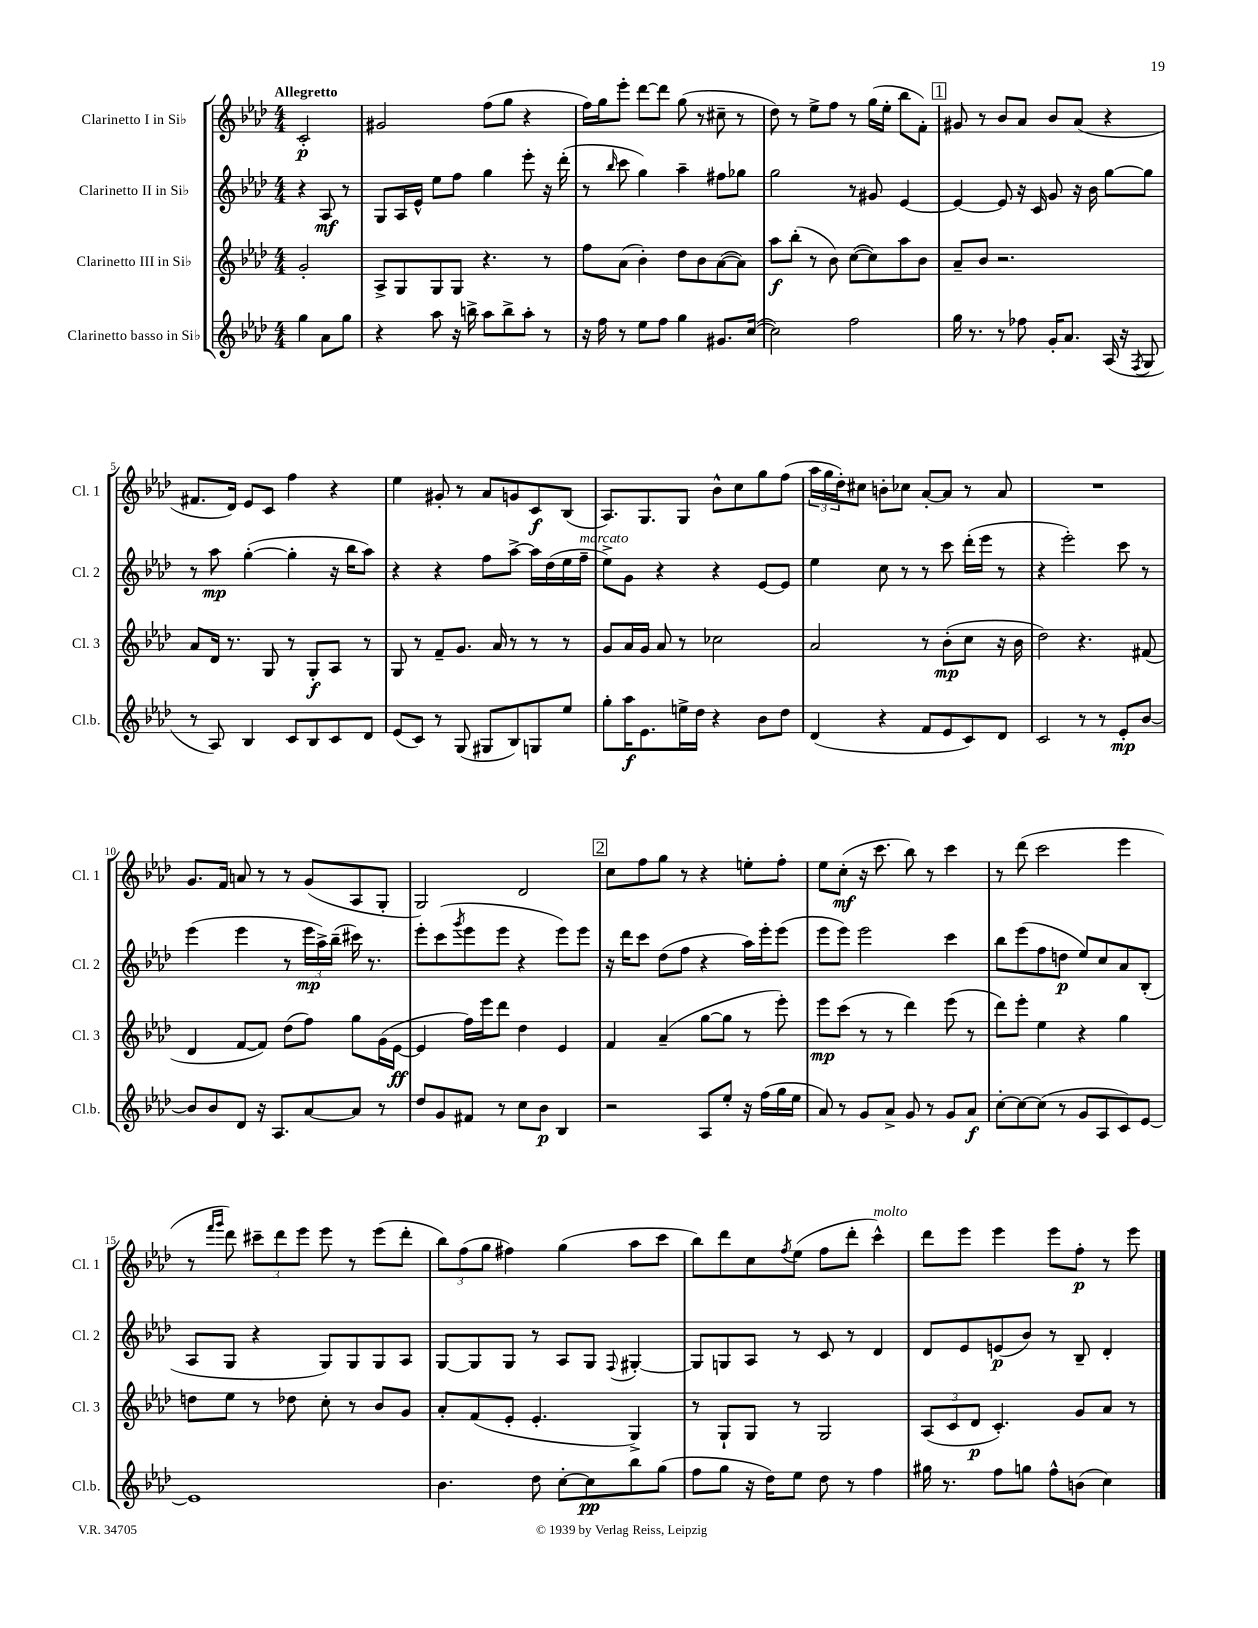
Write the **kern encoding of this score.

**kern	**kern	**kern	**kern
*staff4	*staff3	*staff2	*staff1
*clefG2	*clefG2	*clefG2	*clefG2
*k[b-e-a-d-]	*k[b-e-a-d-]	*k[b-e-a-d-]	*k[b-e-a-d-]
*M4/4	*M4/4	*M4/4	*M4/4
4gg\	2g'/	4r	2c'/
8a-\L	.	8A-/	.
8gg\J	.	8r	.
=	=	=	=
4r	8A-^/L	8G/L	2g#/
.	8G/	16A-/L	.
.	.	16e-^^/JJ	.
8aa-\	8G/	8ee-\L	.
16r	8G/J	8ff\J	.
16bb^\	.	.	.
8aa-\L	4.r	4gg\	(8ff\L
8bb^\	.	.	8gg\J
8aa-'\J	.	8eee-'\	4r
8r	8r	16r	.
.	.	(16ddd-'\	.
=	=	=	=
16r	8ff\L	8r	16ff\LL)
16ff\	.	.	16gg\J
.	.	16qqbb-/	.
8r	(8a-\J	8ccc\	8eee-'\J
8ee-\L	4b-'\)	4gg\)	[8ddd-\L
8ff\J	.	.	8ddd-\]J
4gg\	8dd-\L	4aa-~\	(8gg\
.	8b-\	.	8r
8.g#/L	([8a-\	8ff#\L	8cc#~\
.	8a-\]J)	8gg-\J	8r
([16cc/Jk	.	.	.
=	=	=	=
2cc\])	8aa-\L	2gg\	8dd-\)
.	(8bb-'\J	.	8r
.	8r	.	8ee-^\L
.	8b-\)	.	8ff\J
2ff\	([8cc\L	8r	8r
.	8cc\])	8g#/	(16gg\LL
.	.	.	16ee-'\JJ
.	8aa-\	[4e-/	8bb-\L
.	8b-\J	.	8f'\J)
=	=	=	=
16gg\	8a-~/L	4e-/_	8g#/
8.r	.	.	.
.	8b-/J	.	8r
8r	2.r	8e-/]	8b-/L
8ff-\	.	16r	8a-/J
.	.	16c/	.
16g'/LK	.	8g/	8b-/L
8.a-/J	.	.	.
.	.	16r	(8a-/J
.	.	16b-\	.
(16A-/	.	[8gg\L	4r
16r	.	.	.
8qF/	.	.	.
8G/	.	8gg\]J	.
=	=	=	=
8r	8a-/L	8r	8.f#/L
8A-/)	16d-/Jk	8aa-\	.
.	8.r	.	16d-/Jk)
4B-/	.	([4gg'\	8e-/L
.	8G/	.	8c/J
8c/L	8r	4gg'\]	4ff\
8B-/	8G'/L	.	.
8c/	8A-/J	16r	4r
.	.	16bb-\LK	.
8d-/J	8r	8aa-\J)	.
=	=	=	=
(8e-/L	8G/	4r	4ee-\
8c/J)	8r	.	.
8r	8f~/L	4r	8g#'/
(8G/	8.g/J	.	8r
8G#/L	.	8ff\L	8a-/L
.	16a-/	.	.
8B-/)	8r	[8aa-^\J	8g/
8G/	8r	16aa-\]LL	8c/
.	.	(16dd-\	.
8ee-/J	8r	16ee-\	(8B-/J
.	.	16ff~\JJ	.
=	=	=	=
8gg'\L	8g/L	8ee-^\L)	8.A-/L)
16aa-\K	16a-/L	8g\J	.
8.e-\	16g/JJ	.	8.G/
.	8a-/	4r	.
16ee^\L	8r	.	8G/J
16dd-\JJ	.	.	.
4r	2cc-\	4r	8b-^^\L
.	.	.	8cc\
8b-\L	.	[8e-/L	8gg\
8dd-\J	.	8e-/]J	(8ff\J
=	=	=	=
(4d-/	2a-/	4ee-\	24aa-\LL
.	.	.	24gg\
.	.	.	24dd-'\J)
.	.	.	8cc#\J
4r	.	8cc\	8b'\L
.	.	8r	8cc-\J
8f/L	8r	8r	[8a-'/L
8e-/	(8b-'\L	8ccc\	8a-/]J
8c/)	8cc\J	(16ddd-'\LL	8r
.	.	16eee-\JJ	.
8d-/J	16r	8r	8a-/
.	16b-\	.	.
=	=	=	=
2c/	2dd-\)	4r	1r
.	.	2eee-'\)	.
8r	4.r	.	.
8r	.	.	.
8e-'/L	.	8ccc\	.
[8b-/J	(8f#/	8r	.
=	=	=	=
8b-/]L	4d-/	(4eee-\	8.g/L
8b-/	.	.	.
.	.	.	16f/Jk
8d-/J	[8f/L	4eee-\	8a/
16r	8f/]J)	.	8r
8.A-/L	.	.	.
.	(8dd-\L	8r	8r
[8a-/	8ff\J)	24eee-\LL	(8g/L
.	.	24aa-^\)	.
.	.	(24bb-~\JJ	.
8a-/]J	8gg\L	16ccc#\)	8A-/
.	.	8.r	.
8r	(16g\L	.	8G'/J
.	[16e-\JJ	.	.
=	=	=	=
8dd-/L	4e-/]	8eee-'\L	2G/)
8g/	.	(8ccc\	.
.	.	8qggg/	.
8f#/J	16ff\LL)	8eee-\	.
.	16eee-\J	.	.
8r	8ddd-\J	8eee-\J	.
8cc\L	4dd-\	4r	2d-/
8b-\J	.	.	.
4B-/	4e-/	8eee-\L)	.
.	.	8eee-\J	.
=	=	=	=
2r	4f/	16r	8cc\L
.	.	16ddd-\LK	.
.	.	8ccc\J	8ff\
.	(4a-~/	(8dd-\L	8gg\J
.	.	8ff\J	8r
8A-/L	[8gg\L	4r	4r
8ee-'/J	8gg\]J	.	.
16r	8r	16aa-\LL)	8ee'\L
(16ff\LL	.	16eee-'\J	.
16gg\	8eee-'\)	(8eee-\J	8ff'\J
16ee-\JJ	.	.	.
=	=	=	=
8a-/)	8eee-\L	8eee-\L	8ee-\L
8r	(8ccc\J	8eee-\J)	(8cc'\J
8g/L	8r	2eee-\	16r
.	.	.	8.ccc\
8a-^/J	8r	.	.
8g/	4ddd-\)	.	8bb-\)
8r	.	.	8r
8g/L	(8eee-\	4ccc\	4ccc\
8a-/J	8r	.	.
=	=	=	=
[8cc'\L	8ddd-\L)	8bb-\L	8r
8cc\_	8eee-'\J	(8eee-\	(8ddd-\
(8cc\]J	4ee-\	8ff\	2ccc\
8r	.	8dd\J	.
8g/L	4r	8ee-/L)	.
8A-/	.	8cc/	.
8c/)	4gg\	8a-/	4eee-\
[8e-/J	.	(8B-'/J	.
=	=	=	=
1e-]	8dd\L	8A-/L	8r
.	.	.	16qqfff/LL
.	.	.	16qqggg/JJ
.	8ee-\J	8G/J	8ddd-\)
.	8r	4r	12ccc#~\L
.	.	.	12ddd-\
.	8dd-\	.	.
.	.	.	12eee-\J
.	8cc'\	8G/L)	8eee-\
.	8r	8G/	8r
.	8b-/L	8G/	(8eee-\L
.	8g/J	8A-/J	8ddd-'\J
=	=	=	=
4.b-\	8a-'/L	[8G/L	12bb-\L)
.	.	.	(12ff\
.	(8f/	8G/]	.
.	.	.	12gg\J
.	8e-'/J	8G/J	4ff#\)
8dd-\	4.e-'/	8r	.
[8cc'\L	.	8A-/L	(4gg\
8cc\]	.	8G/J	.
.	.	8qqF/	.
8bb-\	4G^/)	[4G#'/	8aa-\L
(8gg\J	.	.	8ccc\J
=	=	=	=
8ff\L	8r	8G#/]L	8bb-\L)
8gg\J	8G`/L	8G/	8ddd-\
16r	8G/J	8A-/J	8cc\
16dd-\LK)	.	.	.
.	.	.	8qff/
8ee-\J	8r	8r	(8ee-\J
8dd-\	2G/	8c/	8ff\L
8r	.	8r	8ddd-'\J
4ff\	.	4d-/	4ccc^^\)
=	=	=	=
16gg#\	(12A-/L	8d-/L	8ddd-\L
8.r	.	.	.
.	12c/	.	.
.	.	8e-/	8eee-\J
.	12d-/J	.	.
8ff\L	4.c'/)	(8e/	4eee-\
8gg\J	.	8b-/J)	.
8ff^^\L	.	8r	8eee-\L
(8b\J	8g/L	8B-~/	8ff'\J
4cc\)	8a-/J	4d-'/	8r
.	8r	.	8eee-\
==	==	==	==
*-	*-	*-	*-
